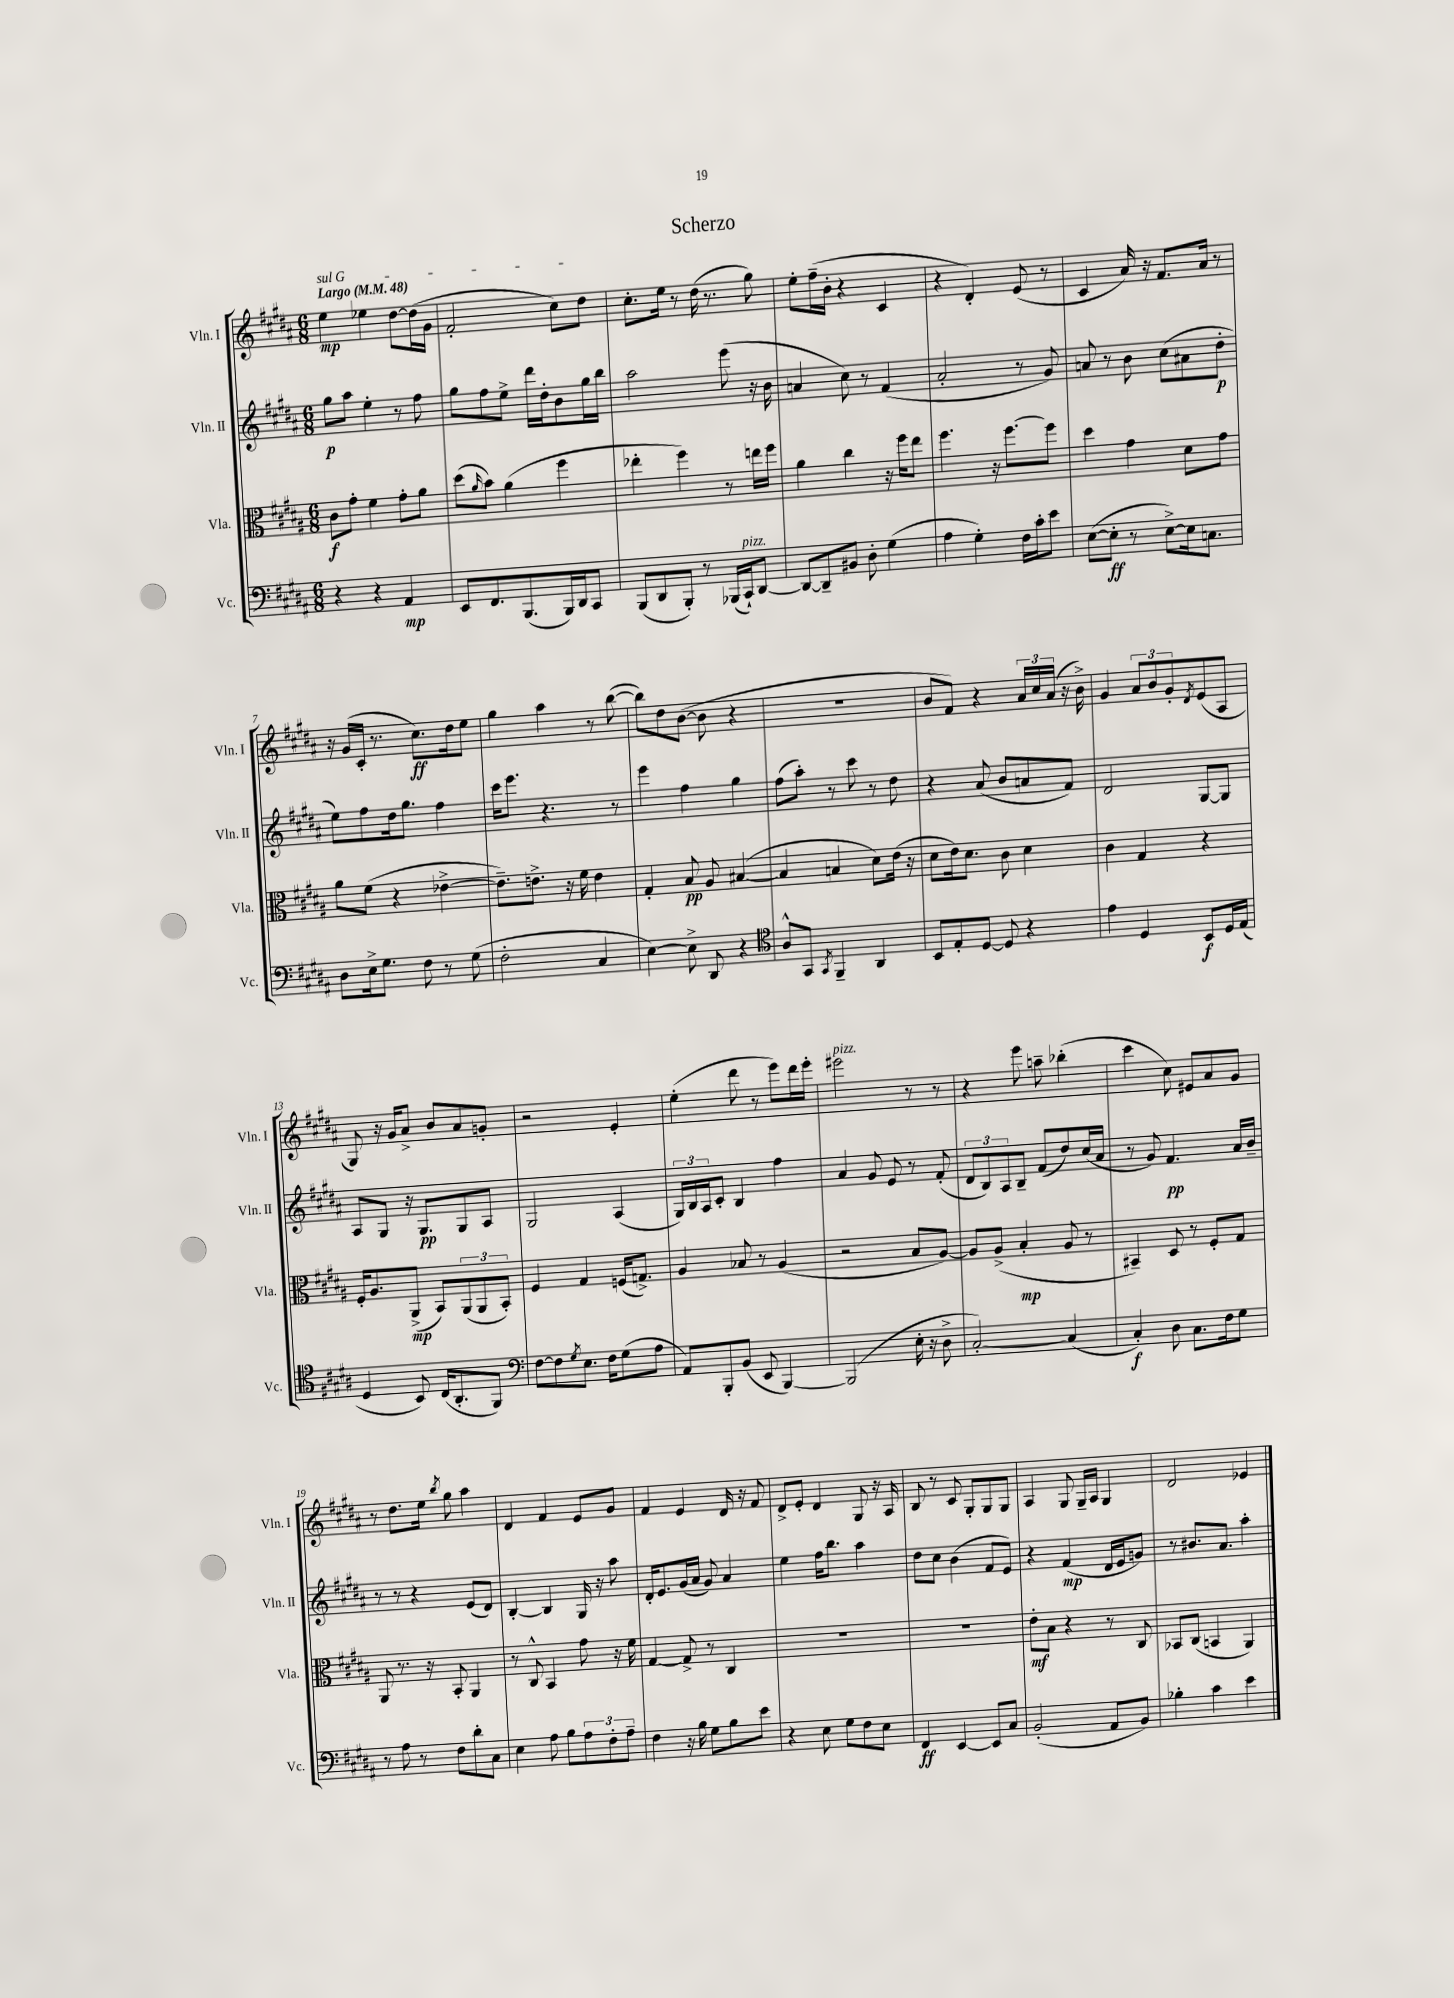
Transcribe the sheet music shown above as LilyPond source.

\header { title = "Scherzo" }
<<
\new StaffGroup <<
\new Staff = "s0" \with { instrumentName = "Vln. I" shortInstrumentName = "Vln. I" } {
    \clef treble \key b \major \numericTimeSignature \time 6/8 \tempo "Largo" 4 = 48
    \once \override TextSpanner.bound-details.left.text = \markup { \italic "sul G" } e''4\mp\startTextSpan ees''4 dis''8~ dis''16( gis'16 |
    fis'2-. cis''8) dis''8\stopTextSpan |
    cis''8.-. e''16 r8 dis''16( r8. gis''8) |
    e''8-. fis''16--( b'16-. r4 cis'4 |
    r4 dis'4-.) e'8( r8 |
    cis'4 ais'16) r16 fis'8. ais'16 r8 |
    r16 gis'16( cis'16-. r8. cis''8.\ff) dis''16 e''8 |
    gis''4 ais''4 r8 b''8~( |
    b''8) dis''8 b'8~( b'8 r4 |
    R2. |
    b'8 fis'8) r4 \tuplet 3/2 { ais'16 cis''16 ais'16( } r16 b'16->) |
    gis'4 \tuplet 3/2 { ais'8 b'8 gis'8-. } \acciaccatura { dis'8 } e'8( ais8 |
    gis8) r16 gis'16 ais'8-> b'8 ais'8 g'8-. |
    r2 e'4-. |
    e''4-.( dis'''8 r8 e'''8) dis'''16 e'''16-. |
    eis'''2^\markup { \italic "pizz." } r8 r8 |
    r4 e'''8 a''8-- bes''4-.( |
    cis'''4 cis''8) eis'8 ais'8 gis'8 |
    r8 dis''8. e''16 \acciaccatura { b''8 } gis''8 ais''4 |
    dis'4 fis'4 e'8 gis'8 |
    fis'4 e'4 dis'16 r16 fis'8 |
    dis'8-> e'8-. dis'4 gis8 r16 ais16 |
    b8 r8 cis'8 gis8-. gis8 gis8 |
    ais4 gis8 gis16-- ais16 gis4 |
    dis'2 ees'4 \bar "|." |
}
\new Staff = "s1" \with { instrumentName = "Vln. II" shortInstrumentName = "Vln. II" } {
    \clef treble \key b \major \numericTimeSignature \time 6/8
    gis''8\p ais''8 e''4-. r8 fis''8 |
    gis''8 fis''8 e''8-> dis'''16 dis''16-. b'8 gis''16 b''16 |
    ais''2 e'''8( r16 b'16 |
    a'4 cis''8) r8 fis'4( |
    ais'2-. r8 gis'8) |
    a'8 r8 b'8 cis''8( ais'8 dis''8-.\p |
    e''8) fis''8 dis''16 gis''8. fis''4 |
    cis'''16 e'''8. r4. r8 |
    e'''4 fis''4 gis''4 |
    fis''8( ais''8-.) r8 cis'''8 r8 dis''8 |
    r4 ais'8( b'8 a'8 fis'8) |
    dis'2 gis8~ gis8 |
    ais8 gis8 r16 gis8.\pp gis8 ais8 |
    gis2 ais4( |
    \tuplet 3/2 { gis16) b16 ais16 } cis'8-. b4 fis''4 |
    ais'4 gis'8 e'8 r8 fis'8-.( |
    \tuplet 3/2 { dis'8 b8) ais8 } b8-- fis'8( dis''8) cis''16( ais'16 |
    r8 gis'8) fis'4.\pp ais'16 b'16-- |
    r8 r8 r4 e'8( dis'8) |
    b4~-. b4 gis16 r16 ais''8 |
    dis'16-. e'8. gis'16( ais'16 gis'8) ais'4 |
    e''4 fis''16 b''8. ais''4 |
    dis''8 cis''8 b'4( fis'8 e'8) |
    r4 fis'4\mp( dis'16 e'16 g'8) |
    r8 bis'8. ais'8. ais''4-. \bar "|." |
}
\new Staff = "s2" \with { instrumentName = "Vla." shortInstrumentName = "Vla." } {
    \clef alto \key b \major \numericTimeSignature \time 6/8
    cis'8\f gis'8-. fis'4 gis'8-. ais'8 |
    dis''8( \grace { ais'16 } b'8) ais'4( fis''4 |
    ees''4-. fis''4) r8 e''16 fis''16 |
    ais'4 cis''4 r16 fis''16 e''8 |
    fis''4. r16 fis''8.~ fis''8 |
    dis''4 gis'4 dis'8 gis'8 |
    ais'8 fis'8( r4 ees'4~-> |
    ees'8.--) e'8.-> r16 fis'16 e'4 |
    gis4-. b8\pp ais8 bis4~( |
    bis4 b4 dis'8) e'16( r16 |
    dis'8 e'16) dis'8. cis'8 dis'4 |
    cis'4 gis4 r4 |
    fis16-. ais8. ais,8->\mp( b,8) \tuplet 3/2 { ais,8( ais,8 b,8-.) } |
    fis4 gis4 f16( g8.->) |
    ais4 bes8 r8 ais4( |
    r2 b8 ais8~) |
    ais8 ais8->( b4-.\mp ais8 r8 |
    bis,4--) dis8 r8 fis8-. gis8 |
    ais,8 r8. r16 b,8-. ais,4 |
    r8 cis8-^ b,4 gis'8 r16 fis'16 |
    gis4~ gis8-> r8 cis4 |
    R2. |
    R2. |
    e'8-.\mf b8 r4 r8 cis8 |
    bes,8 cis8( b,4 ais,4) \bar "|." |
}
\new Staff = "s3" \with { instrumentName = "Vc." shortInstrumentName = "Vc." } {
    \clef bass \key b \major \numericTimeSignature \time 6/8
    r4 r4 ais,4\mp |
    e,8 fis,8. b,,8.( b,,16) dis,16 cis,8 |
    b,,8( dis,8 b,,8-.) r8 bes,,16( cis,16-!^\markup { \italic "pizz." }) dis,8~ |
    dis,8~ dis,8-- bis,8 dis8-. gis4( |
    ais4 gis4-.) fis16 cis'16-. e'8 |
    e8~( e8-.\ff r8 e8~->) e16 c8. |
    dis8 e16-> gis8. fis8 r8 gis8( |
    fis2-. cis4 |
    e4~) e8-> dis,8 r4 |
    \clef tenor ais8-^ gis,8 \acciaccatura { gis,8 } fis,4-- ais,4 |
    b,8 e8-. dis8~ dis8 r4 |
    e'4 dis4 b,8\f dis16 e16( |
    dis4 b,8) cis16( ais,8.-. fis,8) |
    \clef bass fis8~ fis8 \acciaccatura { gis8 } e8. fis16 gis8( ais8 |
    ais,8) b,,8-. b,8( e,8 b,,4~) |
    b,,2( e16-. r16 dis8-> |
    cis2~-.) cis4( |
    cis4-.\f) dis8 cis8. fis16 gis8 |
    r8 ais8 r8 fis8 dis'8-. cis8 |
    e4 ais8 b8 \tuplet 3/2 { ais8 fis8-. ais8-- } |
    fis4 r16 b16 gis8 b8 e'8 |
    r4 e8 gis8 fis8 e8 |
    fis,4\ff e,4~ e,8 cis8 |
    b,2-.( ais,8 b,8) |
    bes4-. cis'4 e'4 \bar "|." |
}
>>
>>
